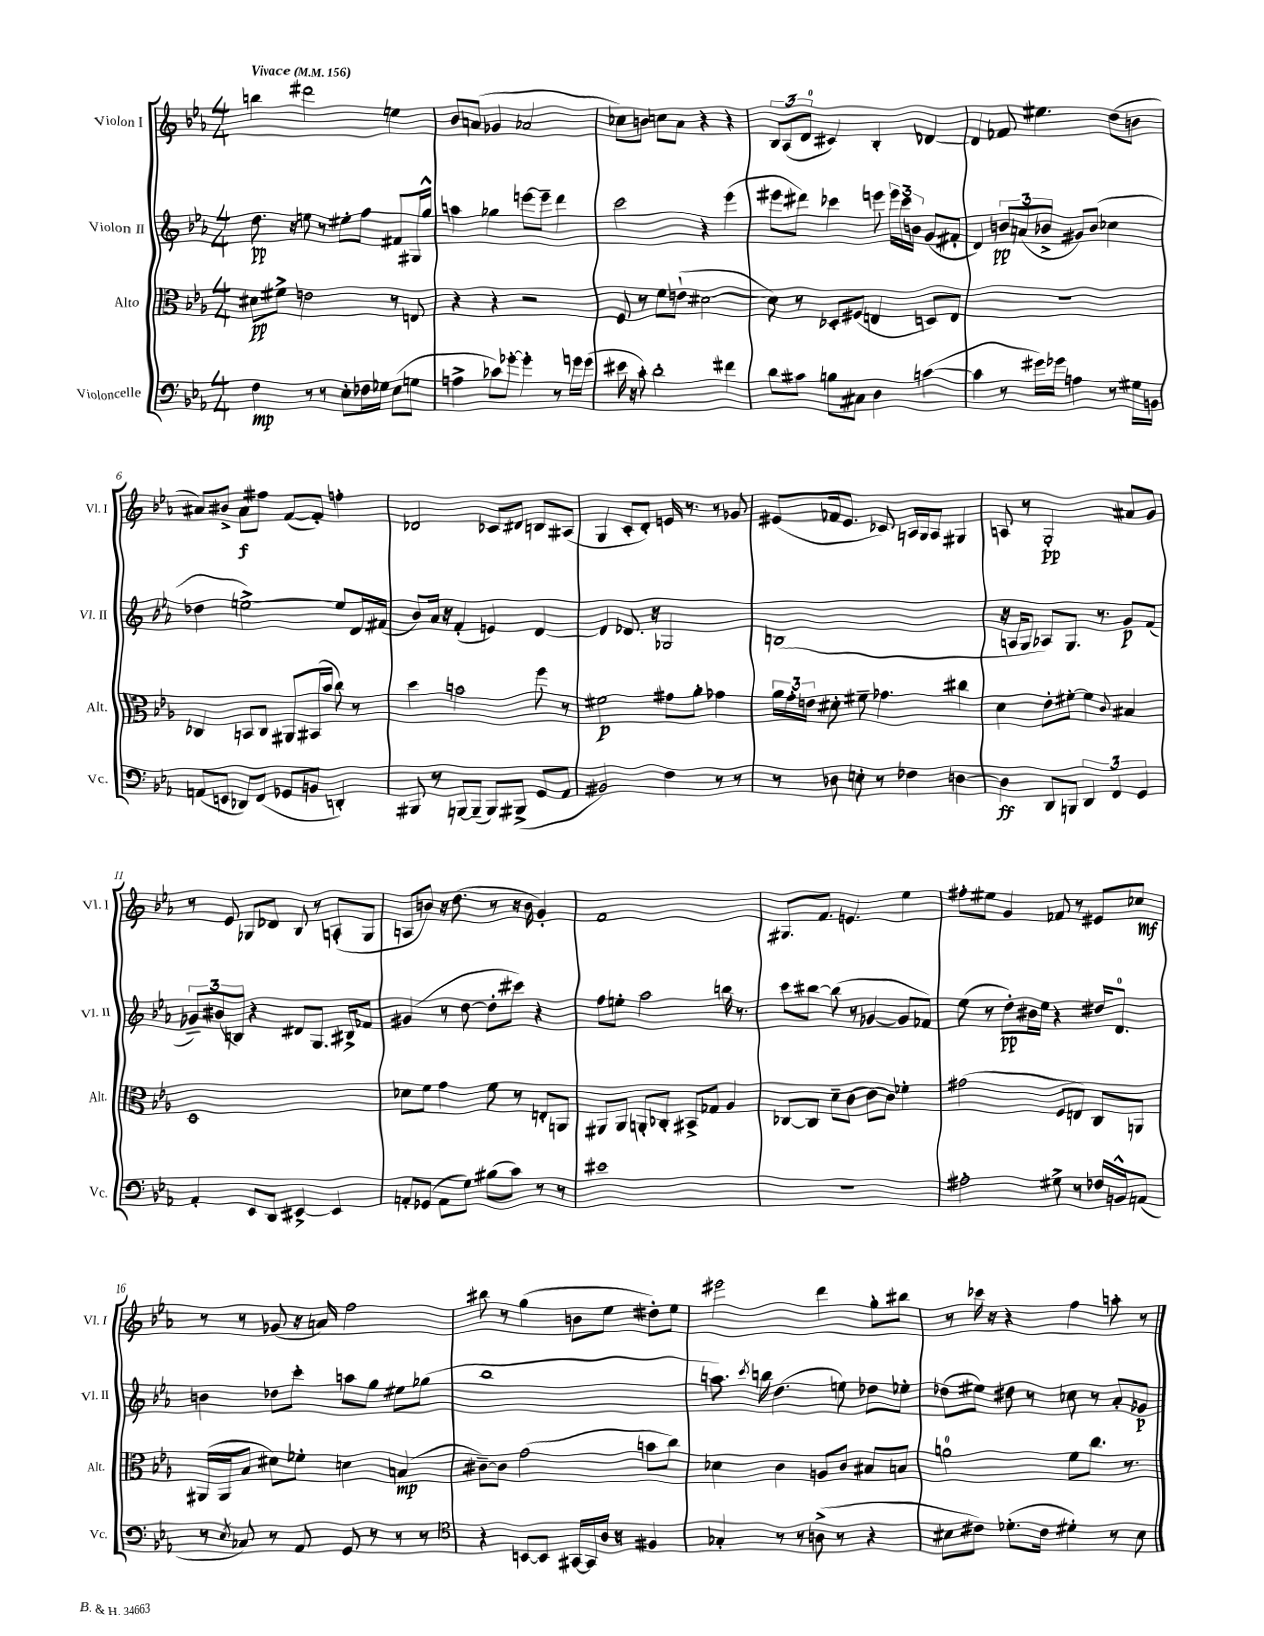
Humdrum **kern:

**kern	**kern	**kern	**kern
*staff4	*staff3	*staff2	*staff1
*clefF4	*clefC3	*clefG2	*clefG2
*k[b-e-a-]	*k[b-e-a-]	*k[b-e-a-]	*k[b-e-a-]
*M4/4	*M4/4	*M4/4	*M4/4
*MM156	*MM156	*MM156	*MM156
4F	8d#	8.dd	4bb
.	8f#^	.	.
.	.	16r	.
8r	2e	8ee	2ddd#
8r	.	8r	.
8E-'	.	8ee#'	.
16F-	.	8ff	.
16G-	.	.	.
(8E-	8r	8f#	4ee
8G	8E	16G#	.
.	.	16gg^^	.
=	=	=	=
4A^	4r	4aa	8b-
.	.	.	(8a
8c-)	4r	4gg-	4g-
[8g-'	.	.	.
4g-']	2r	[8eee	2a-
.	.	8eee~]	.
8r	.	4ddd	.
16g	.	.	.
(16g	.	.	.
=	=	=	=
16e#	8F	2ccc	8cc-)
16r	.	.	.
8c')	8r	.	8b
2d'	8f	.	8cc
.	(8e`	.	8a-
.	[2d#	4r	4r
4f#	.	(4eee-	4r
=	=	=	=
8d	8d#])	8eee#	12B-
.	.	.	(12A-
8c#	8r	8ddd#)	.
.	.	.	12d
8B	8D-'	4ccc-	4c#)
8C#	(8F#	.	.
4D	4E	8eee	4B-'
.	.	24eee	.
.	.	24ccc-	.
.	.	24b	.
([4c	8D)	(8g	[4d-
.	8E	8f#'	.
=	=	=	=
4c]	1r	4d)	4d-]
8r	.	12b	8f-
.	.	(12a	.
16g#)	.	.	4.ee#
.	.	12b-^	.
16g-	.	.	.
4A	.	8g#)	.
.	.	(8b-	.
8r	.	4cc-	(8dd
16G#	.	.	8b
16BB	.	.	.
=	=	=	=
(8AA	4C-	4dd-	8a#)
8EE	.	.	8b#^
8DD-)	8BB	[2ee^)	8a#
(8FF	8C-	.	8ff#
8GG-	8AA#	.	([8f
8BB	(16BB#	.	8f'])
.	16b-	.	.
4DD')	8cc)	8ee]	4ff'
.	8r	16d	.
.	.	(16f#	.
=	=	=	=
8BBB#	4dd	8b-)	2d-
8r	.	16a-	.
.	.	16r	.
[8BBB	2b	(4f'	.
(8BBB~]	.	.	.
8BBB)	.	4e)	8c-
(8BBB#^	.	.	8d#
8GG	8ff	[4d	8B
8AA-	8r	.	(8A#
=	=	=	=
2BB#)	2f#	4d]	4G
.	.	8.d-	8c'
.	.	.	8d')
.	.	16r	.
4F	8g#	2G-	16e
.	.	.	8.r
.	8a-'	.	.
8r	4g-	.	8r
8r	.	.	8g-
=	=	=	=
8r	24a-	(1B	(8e#
.	24g'	.	.
.	24e	.	.
8D-	8d#'	.	16f-
.	.	.	8.e#
8E'	8f#~	.	.
8r	4.g-	.	8c-)
4F-	.	.	16A
.	.	.	16G
.	.	.	8A
[4D	4cc#	.	4G#
=	=	=	=
4D]	4d	16r	8A
.	.	16A	.
.	.	8G	8r
8DD	8e-'	8A-)	2G'
8BBB	[8f#'	8.G	.
6DD	4f#]	.	.
.	.	8.r	.
6FF	.	.	.
.	8qqc	.	.
.	4B#	8g	8a#
6GG	.	.	.
.	.	(8f	8g
=	=	=	=
4AA-'	1D	12g-~)	8r
.	.	(12b#	.
.	.	.	8e-
.	.	12B)	.
8EE-	.	4r	8G-
8DD	.	.	8d-
[4EE#^	.	8d#	8B-
.	.	8.G	8r
4EE#]	.	.	(8A'
.	.	16B#^	.
.	.	8f-	8G-
=	=	=	=
8AA'	8d-	(4g#	8A
(8GG-	8f	.	8b)
8AA	4g	8r	16r
.	.	.	(8.dd
8G)	.	[8dd	.
(8B#	8f	8dd']	8r
8c)	8r	8ccc#)	16r
.	.	.	16b
8r	8E'	4r	4g')
8r	8AA	.	.
=	=	=	=
1e#	8AA#	8ff	1f
.	8AA#	8ee'	.
.	8AA'	2aa-	.
.	8C-'	.	.
.	8BB#^	.	.
.	8G-	.	.
.	4A-	16bb	.
.	.	8.r	.
=	=	=	=
1r	[8C-	8ccc	8.G#
.	8C-]	[8bb#	.
.	.	.	8.f
.	8d~	(8bb#]	.
.	[8c	8r	4.e
.	8c_	[4g-	.
.	8c]	.	.
.	4f-'	8g-]	4ee-
.	.	8f-)	.
=	=	=	=
2A#'	(2g#	(8ee-	8ff#'
.	.	8r	8ee#
.	.	8dd')	4g
.	.	16b#	.
.	.	16ee-	.
8G#^	8F	4r	8f-
8r	8E)	.	8r
16F-	8C	16dd#	8e#
16BB^^	.	8.d	.
(8AA	8AA	.	8cc-
=	=	=	=
8r	(16AA#	4b	8r
.	16AA#	.	.
8qE-	.	.	.
8C-)	8B-	.	8r
8r	8d#)	8dd-	(8g-
8AA-	8f-'	8ccc'	16r
.	.	.	16a)
8GG	4d	8aa	2ff
8r	.	8gg	.
8r	(4B	8ee#	.
8r	.	(8gg-	.
=	=	=	=
*clefC4	*	*	*
4r	[8c#~)	1bb-	8bb#
.	8c#]	.	8r
[8BB	(2g	.	(4gg
8BB]	.	.	.
[16GG#	.	.	8b
16GG#]	.	.	.
16A-	.	.	8ee-
16r	.	.	.
4F#	8b	.	8dd#')
.	8cc)	.	8ee-
=	=	=	=
4G-'	4d-	8.aa)	2eee#
.	.	8qccc	.
.	.	16bb	.
8r	4c	(4.dd	.
8r	.	.	.
(8A^	8A	.	4ddd
8r	8c	8ee)	.
4r	8B#	8dd-	8gg'
.	8B	8ee-'	8bb#
=	=	=	=
8B#	2a	(8dd-	8r
8c#)	.	8ee#)	16ccc-
.	.	.	16r
(8.d-'	.	8dd#	4r
.	.	8r	.
16c#	.	.	.
4d#')	8f	8cc-	4ff
.	8.cc	8r	.
8r	.	8a-'	8aa'
.	8.r	.	.
8B#	.	8g-	8r
==	==	==	==
*-	*-	*-	*-
